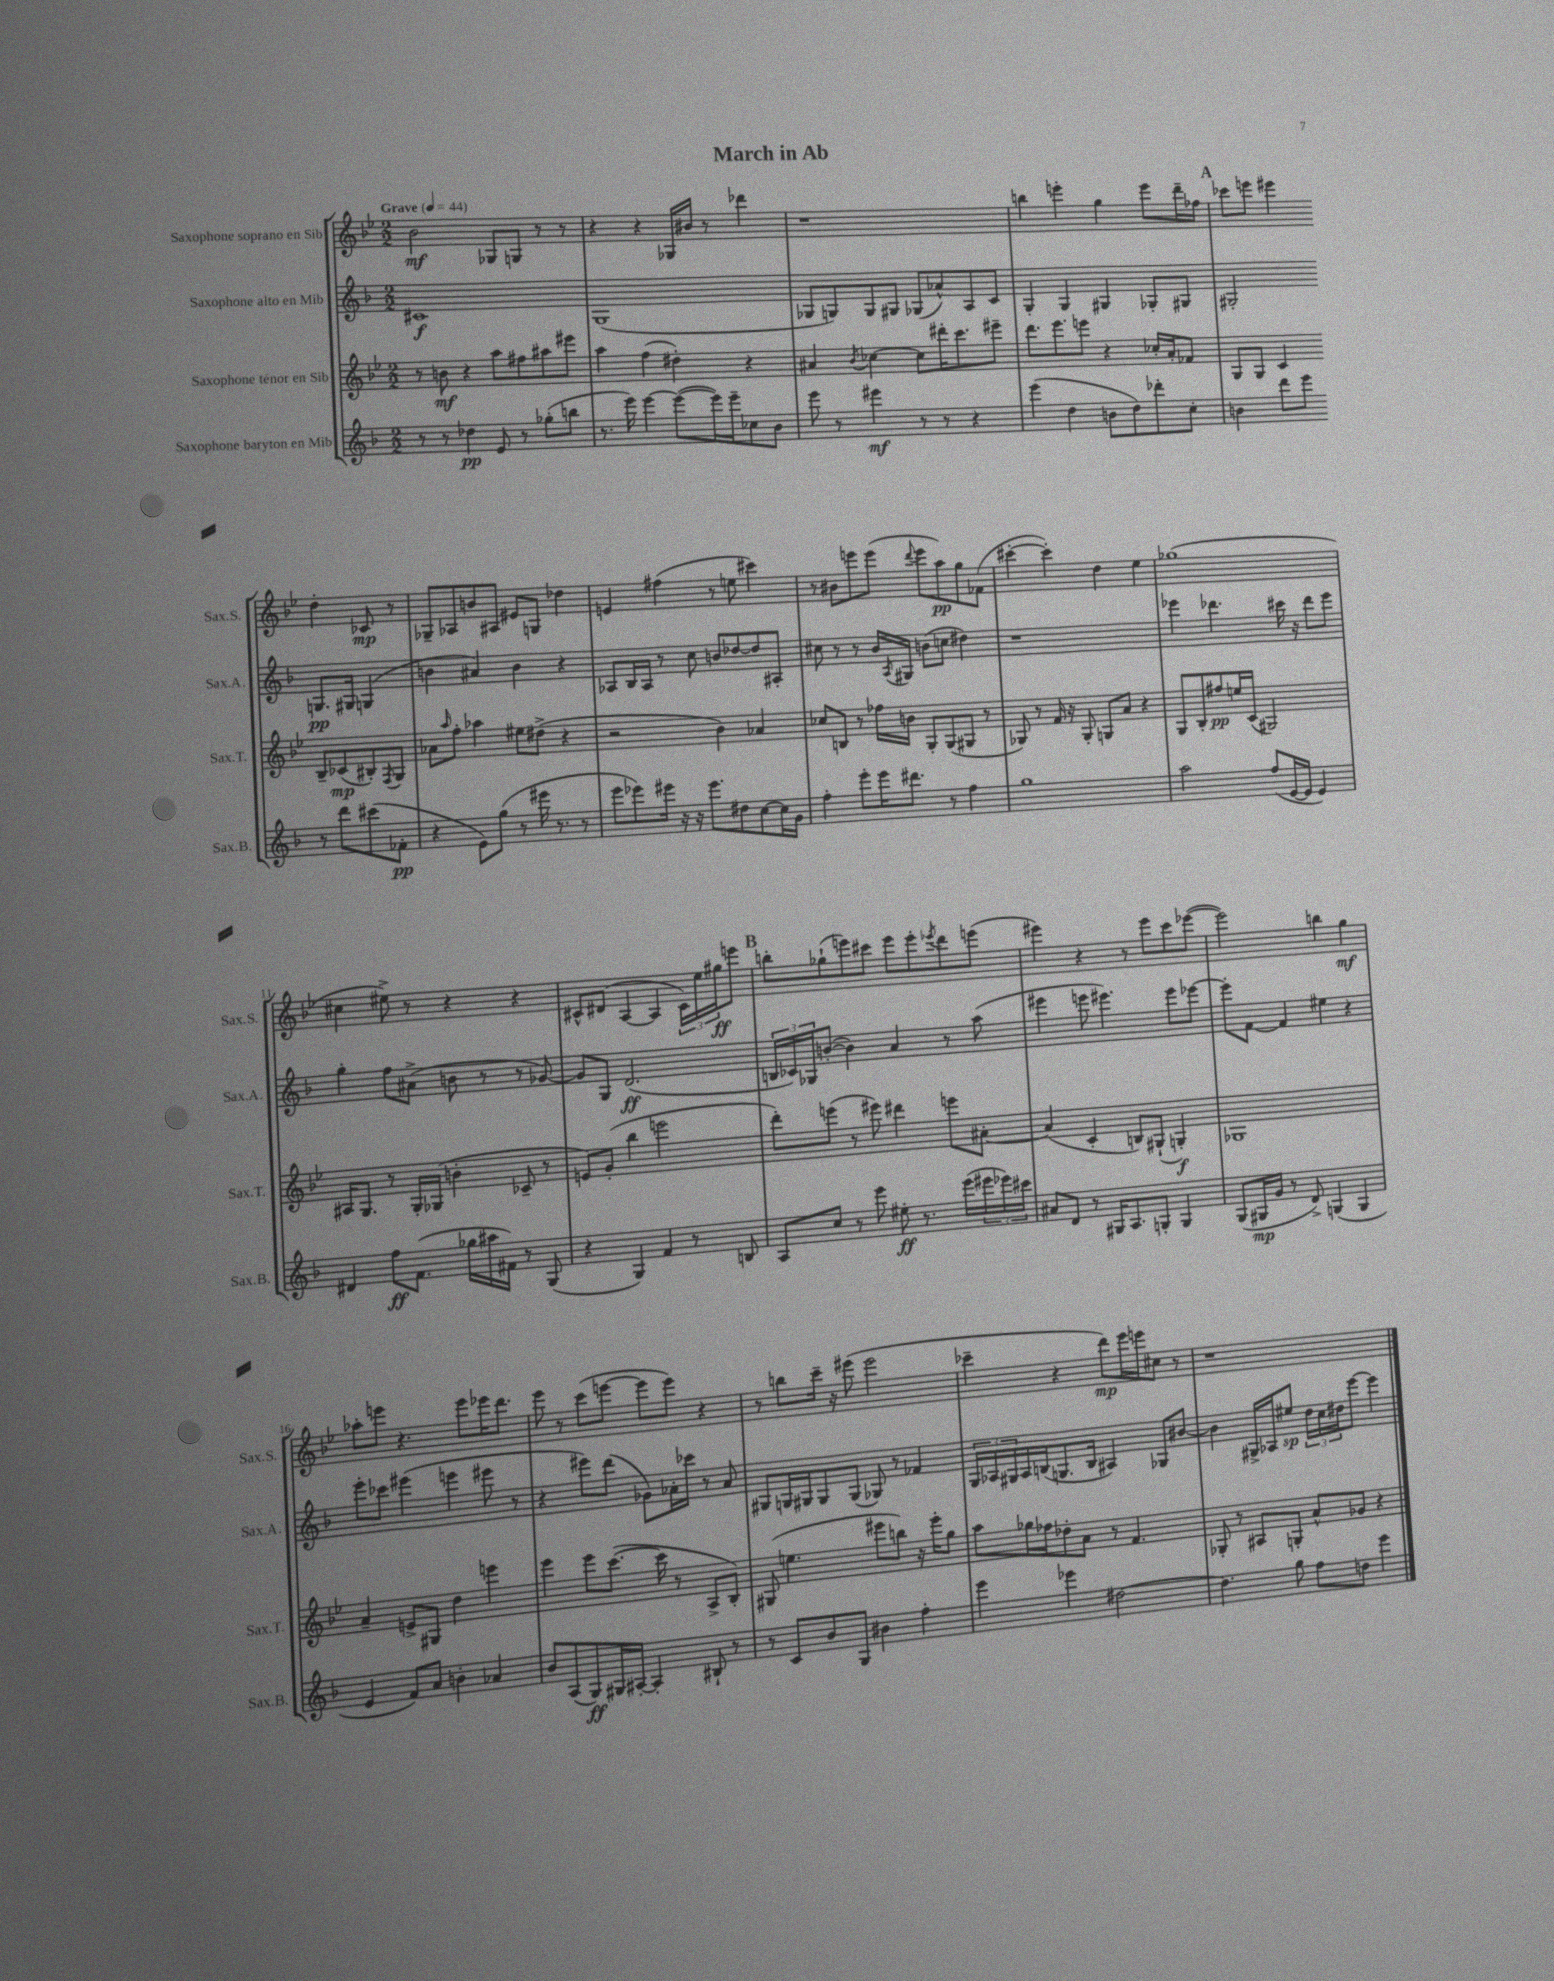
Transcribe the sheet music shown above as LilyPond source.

\header { title = "March in Ab" }
<<
\new StaffGroup <<
\new Staff = "s0" \with { instrumentName = "Saxophone soprano en Sib" shortInstrumentName = "Sax.S." } {
    \clef treble \key bes \major \numericTimeSignature \time 2/2 \tempo "Grave" 4 = 44
    bes'2\mf ges8 g8 r8 r8 |
    r4 r4 ges16 bis'16 r8 des'''4 |
    r1 |
    b''4 e'''4-. g''4 e'''8 d'''16-- fes''16 |
    \mark \markup { \bold "A" } ces'''8 e'''8 eis'''4 d''4-. ces'8\mp r8 |
    ges8-- aes8 b'8 ais8 eis'8 g8 des''4 |
    e'4 fis''4( r8 e''8 cis'''4) |
    r8 bis'8 e'''8 e'''8( \appoggiatura { d'''8 } e'''8 a''8\pp) g''8 fes'8( |
    cis'''4~-. cis'''4-.) d''4 ees''4 |
    ges''1( |
    cis''4 eis''8->) r8 r4 r4 |
    cis'8-^ dis'8( a4~ a4 \tuplet 3/2 { cis'16) ees''16 gis''16\ff } e'''8 |
    \mark \markup { \bold "B" } b''8-. ges''8-!( e'''8) cis'''8 e'''8 e'''8-. \acciaccatura { ees'''8 } d'''8 e'''8( |
    eis'''4) r4 r8 eis'''8 c'''8 ees'''8~( |
    ees'''2) b''4 g''4\mf |
    aes''8-. e'''8 r4. e'''8 ees'''16 d'''8. |
    ees'''8 r8 c'''8( e'''8~ e'''8 e'''8) r4 |
    r8 b''8 c'''16-- r16 eis'''8( eis'''2 |
    ces'''4-- r4 d'''8\mp) ees'''16 e'''16 cis''8 r8 |
    r1 \bar "|." |
}
\new Staff = "s1" \with { instrumentName = "Saxophone alto en Mib" shortInstrumentName = "Sax.A." } {
    \clef treble \key f \major \numericTimeSignature \time 2/2
    cis'1\f |
    g1( |
    ges8 g8) g8 gis8 ges8( aes'8-^) a8 c'8 |
    g4-. g4 gis4 ges8-. gis8 |
    \mark \markup { \bold "A" } gis2-. g8.\pp gis16 g4( |
    b'4 ais'4) b'4 r4 |
    aes8 bes16 aes16 r8 c''8 b'8 des''8~ des''8 ais8-. |
    cis''8 r8 r8 bes'16 \acciaccatura { a8 } gis16 b'8( c''8 dis''4) |
    r1 |
    ees'''4 des'''4. cis'''16 r16 des'''8 ees'''8 |
    g''4-. f''8 ais'8->( b'8 r8 r8 ges'8~) |
    ges'8 g8 d'2.\ff( |
    \mark \markup { \bold "B" } \tuplet 3/2 { b16 ces'16) ges16 } b'8~-.( b'4) a'4 r8 a''8( |
    eis'''4 e'''8 eis'''4.) eis'''8 ees'''8~ |
    ees'''8-. f'8~ f'4 eis''4 r4 |
    e'''8-. ces'''8 eis'''4( e'''4 eis'''8 r8 |
    r4 eis'''8) d'''8( ges'8) aes'16-. ces'''16 r8 aes'8 |
    gis8 g16 gis16 gis8 gis8( ges8) r8 fes'4 |
    \tuplet 3/2 { g16 aes16 gis16 } aes16 b16( g8. b16 ais4) ges8 bis'8~ |
    bis'4 gis16-> aes16 eis''8\sp \tuplet 3/2 { d''16 c''16 dis''16 } e'''8~ e'''4 \bar "|." |
}
\new Staff = "s2" \with { instrumentName = "Saxophone ténor en Sib" shortInstrumentName = "Sax.T." } {
    \clef treble \key bes \major \numericTimeSignature \time 2/2
    r8 b'8\mf r4 a''8 fis''8 ais''8 eis'''8 |
    a''4 f''4( dis''4-.) r4 |
    ais'4 \acciaccatura { bes'8 } ces''4~ ces''8 dis'''16-. c'''8. eis'''8-- |
    d'''8. ees'''8. e'''8 r4 ces''16-. a'16-. fes'8 |
    \mark \markup { \bold "A" } g8 g8 c'4 bes8-- ces'8\mp( bis8-.) \acciaccatura { f8 } g8 |
    aes'8 \grace { a''16 } f''8-. aes''4 eis''8 dis''8->( r4 |
    r2 bes'4) aes'4 |
    ces''8 b8 r8 fes''16 b'16 g8-. g8( gis8 r8 |
    ges8) r8 f'16 r16 ges8-. g8 a'8 r4 |
    g8 bes8-. fis''8\pp e''16 c'16( gis2) |
    ais16 g8. r8 g16-. ges16( b'4-. ces'8-- r8 |
    e'8) g'8-.( bes''4 e'''2 |
    \mark \markup { \bold "B" } d'''8-.) e'''8( r8 eis'''8) dis'''4 e'''8 ais'8~-. |
    ais'4( c'4-. b8) gis8-!( g4-.\f) |
    ges1 |
    a'4-- e'8-> gis8 d''4 e'''4 |
    ees'''4 ees'''8 c'''8.~( c'''16 r8 a8-> bes8-.) |
    gis8( e''4. eis'''8 b''8) r16 eis'''16-. g''8 |
    a''8 ges''16 fes''16 des''8-. a'8 r8 f'4. |
    ges8-. r8 ais8 g8-. a'8-^ ges'8 r4 \bar "|." |
}
\new Staff = "s3" \with { instrumentName = "Saxophone baryton en Mib" shortInstrumentName = "Sax.B." } {
    \clef treble \key f \major \numericTimeSignature \time 2/2
    r8 r8 des''4\pp e'8 r8 ges''8-.( b''8 |
    r8. e'''16) e'''4~ e'''8~( e'''16) e'''16-- ces''8 bes'8 |
    e'''8 r8 eis'''4\mf r8 r8 r4 |
    e'''4( d''4 b'8 d''8) des'''8-. c''8-. |
    \mark \markup { \bold "A" } b'4 d'''8 e'''8 r8 d'''8 cis'''8( fes'8-.\pp |
    r4 e'8) g''8( r8 eis'''16 r8. r8 |
    e'''8 ees'''8) eis'''16 r16 r16 eis'''8. dis''8 c''8~ c''16 g'16 |
    f''4-. e'''8-. e'''16 dis'''8. r8 f''4 |
    g''1 |
    a''2 f''8( e'16~ e'16 e'4) |
    dis'4 f''8\ff f'8.( ges''16 ais''16 fis'16) r8 g8( |
    r4 g4) f'4 r8 b8 |
    \mark \markup { \bold "B" } a8 c''8 r8 e'''8 eis''8-.\ff r8. e'''16( \tuplet 3/2 { eis'''16 ees'''16) cis'''16 } |
    ais'8 d'8 r8 gis16 a8. g8-. g4 |
    g8( gis16\mp g'16 r8 d'8->) g4( g4 |
    e'4 f'8) a'8 b'4-. aes'4 |
    bes'8 a8( g8\ff) gis16 ais16~-. ais4-. bis8-! r8 |
    r8 c'8 bes'8 g8 bis'4 f''4-. |
    e'''4 ees'''4 dis''2~ |
    dis''4. g''8 f''8 d''8 e'''4 \bar "|." |
}
>>
>>
